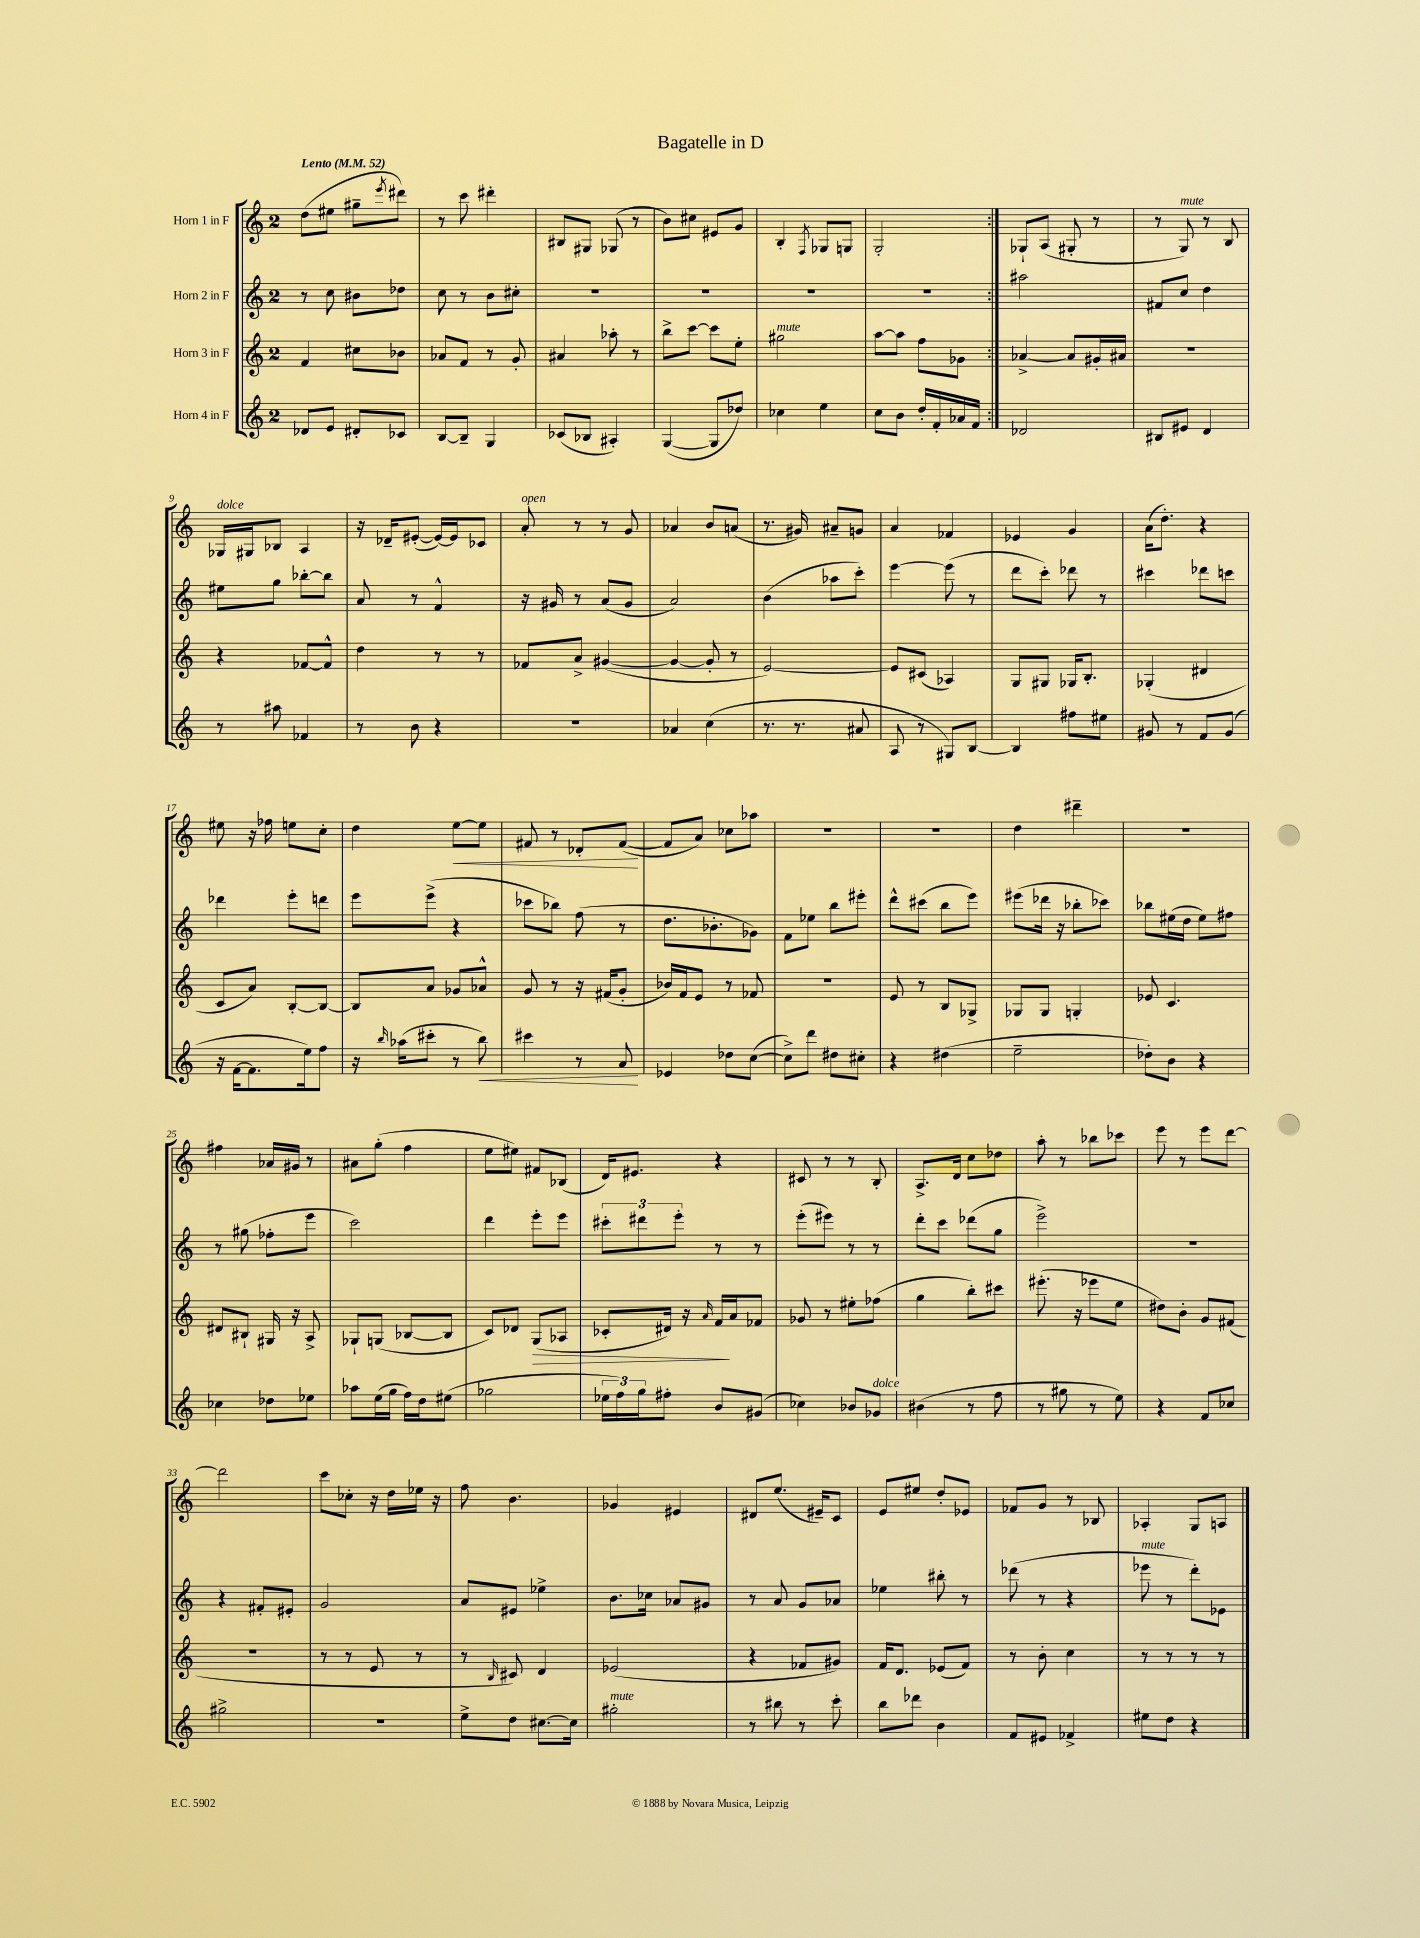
\header { title = "Bagatelle in D" }
<<
\new StaffGroup <<
\new Staff = "s0" \with { instrumentName = "Horn 1 in F" } {
    \clef treble \key c \major \once \override Staff.TimeSignature.style = #'single-digit \time 2/4 \tempo "Lento" 4 = 52
    \repeat volta 2 { d''8( eis''8 gis''8-- \acciaccatura { e'''8 } dis'''8) |
    r8 c'''8 dis'''4-. |
    bis8 gis8 ges8( r8 |
    b'8) cis''8 eis'8 g'8 |
    b4-. \acciaccatura { f8 } ges8 g8 |
    g2-. | }
    ges8-! a8( gis8-. r8 |
    r8 g8^\markup { \italic "mute" }) r8 b8 |
    ges16^\markup { \italic "dolce" } gis16 bes8 a4 |
    r16 des'16-- eis'8~-.( eis'16~) eis'16 ces'8 |
    a'8-.^\markup { \italic "open" } r8 r8 g'8 |
    aes'4 b'8 a'8( |
    r8. gis'16) ais'8-- g'8 |
    a'4 fes'4 |
    ees'4 g'4 |
    a'16( d''8.-.) r4 |
    eis''8 r16 fes''16 e''8 c''8-. |
    d''4 e''8~\< e''8 |
    fis'8 r8 des'8-. fis'8~\!( |
    fis'8 a'8) ces''8 aes''8 |
    R2 |
    R2 |
    d''4 dis'''4-- |
    r2 |
    fis''4 aes'16 gis'16 r8 |
    ais'8 g''8-.( f''4 |
    e''8 eis''8) fis'8 bes8( |
    d'16) eis'8. r4 |
    cis'8 r8 r8 b8-. |
    a8.-> d'16 c''8 des''8 |
    a''8-. r8 bes''8 ces'''8 |
    e'''8 r8 e'''8 d'''8~ |
    d'''2 |
    c'''8 ces''8-. r16 d''16 ees''16 r16 |
    f''8 b'4. |
    ges'4 eis'4 |
    dis'8 e''8.( eis'16--) c'8 |
    e'8 eis''8 d''8-. ees'8 |
    fes'8 g'8 r8 bes8 |
    aes4-. g8 a8 \bar "|." |
}
\new Staff = "s1" \with { instrumentName = "Horn 2 in F" } {
    \clef treble \key c \major \once \override Staff.TimeSignature.style = #'single-digit \time 2/4
    \repeat volta 2 { r8 c''8 bis'8 des''8 |
    c''8 r8 b'8 cis''8-. |
    R2 |
    R2 |
    R2 |
    R2 | }
    ais''2 |
    fis'8 c''8 d''4 |
    eis''8 g''8 bes''8~-. bes''8 |
    a'8 r8 f'4-^ |
    r16 gis'16 r8 a'8( gis'8 |
    a'2) |
    b'4( aes''8 c'''8-.) |
    e'''4~ e'''8( r8 |
    d'''8 c'''8-.) des'''8 r8 |
    cis'''4 des'''8 c'''8 |
    des'''4 e'''8-. d'''8 |
    e'''8 e'''8->( r4 |
    ces'''8 bes''8) f''8( r8 |
    d''8. bes'8.-. ges'8) |
    f'8 ees''8 b''8 eis'''8-. |
    d'''8-^ cis'''8( b''8 e'''8) |
    eis'''8( des'''16 r16 bes''8-. ces'''8) |
    bes''8 eis''16( d''16 eis''8) fis''8 |
    r8 gis''8( fes''8-. e'''8 |
    c'''2) |
    d'''4 e'''8-. e'''8 |
    \tuplet 3/2 { cis'''8-. dis'''8 e'''8-. } r8 r8 |
    e'''8-.( eis'''8) r8 r8 |
    d'''8-. c'''8 des'''8( g''8 |
    e'''2->) |
    r2 |
    r4 fis'8-. eis'8-. |
    g'2 |
    a'8 eis'8 ees''4-> |
    b'8. ces''16 aes'8 gis'8 |
    r8 a'8 g'8 aes'8 |
    ees''4 bis''8-. r8 |
    des'''8( r8 r4 |
    ees'''8^\markup { \italic "mute" } r8 d'''8-.) ees'8 \bar "|." |
}
\new Staff = "s2" \with { instrumentName = "Horn 3 in F" } {
    \clef treble \key c \major \once \override Staff.TimeSignature.style = #'single-digit \time 2/4
    \repeat volta 2 { f'4 cis''8 bes'8 |
    aes'8 f'8 r8 g'8-. |
    ais'4 aes''8-. r8 |
    b''8-> c'''8~ c'''8 e''8-. |
    gis''2^\markup { \italic "mute" } |
    a''8~ a''8 f''8 ges'8 | }
    aes'4~-> aes'8 gis'16-. ais'16 |
    r2 |
    r4 fes'8~ fes'8-^ |
    d''4 r8 r8 |
    fes'8 a'8-> gis'4~( |
    gis'4~ gis'8-. r8 |
    e'2~) |
    e'8 cis'8( aes4) |
    g8 gis8 ges16 b8.-. |
    ges4-.( dis'4 |
    c'8 a'8) b8~-. b8~ |
    b8 a'8 ges'8 aes'8-^ |
    g'8 r8 r16 fis'16( g'8-. |
    bes'16) f'16 e'8 r8 fes'8 |
    r2 |
    e'8 r8 b8 ges8-> |
    ges8 ges8 g4-. |
    ees'8 c'4. |
    dis'8 bis8-! gis16 r16 a8-> |
    ges8-! g8( bes8~ bes8 |
    c'8) des'8 g8\>( aes8 |
    ces'8-. dis'16) r16 \grace { a'16 } f'16\! a'16 fes'8 |
    ges'8 r8 eis''8-. fes''8( |
    g''4 b''8-.) cis'''8 |
    eis'''8.-.( r16 ees'''8 e''8 |
    dis''8) b'8-. g'8 fis'8( |
    R2 |
    r8 r8 e'8 r8 |
    r8 \grace { b16 } cis'8) d'4 |
    ees'2( |
    r4 fes'8 gis'8) |
    f'16 d'8. ees'8( f'8) |
    r8 b'8-. c''4 |
    r8 r8 r8 r8 \bar "|." |
}
\new Staff = "s3" \with { instrumentName = "Horn 4 in F" } {
    \clef treble \key c \major \once \override Staff.TimeSignature.style = #'single-digit \time 2/4
    \repeat volta 2 { des'8 e'8 dis'8-. ces'8 |
    b8~ b8-- g4 |
    ces'8( bes8 ais4-.) |
    g4~( g8 des''8) |
    ces''4 e''4 |
    c''8 b'8 d''16-. f'16-. aes'16 f'16 | }
    des'2 |
    bis8 eis'8 d'4 |
    r8 ais''8 fes'4 |
    r8 b'8 r4 |
    r2 |
    aes'4 c''4( |
    r8. r8. ais'8 |
    a8 r8 gis8) b8~ |
    b4 fis''8 eis''8 |
    gis'8 r8 f'8 gis'8( |
    r16 f'16~ f'8. e''16) f''8 |
    r16 \grace { b''16 } aes''16( cis'''8-. r8 b''8\<) |
    cis'''4 r8 a'8\! |
    ees'4 des''8 c''8~( |
    c''8->) d'''8 dis''8 cis''8-. |
    r4 dis''4( |
    e''2-- |
    des''8-.) b'8 r4 |
    ces''4 des''8 ees''8 |
    aes''8 e''16( g''16 f''16) d''16 eis''8( |
    ges''2 |
    \tuplet 3/2 { ees''16 f''16) g''16 } fis''8-. b'8 gis'8( |
    ces''4) bes'8 ges'8^\markup { \italic "dolce" } |
    bis'4( r8 f''8 |
    r8 gis''8 r8 e''8) |
    r4 f'8 ces''8 |
    gis''2-> |
    r2 |
    e''8-> d''8 cis''8.~ cis''16 |
    gis''2-.^\markup { \italic "mute" } |
    r8 bis''8 r8 c'''8-. |
    b''8 des'''8 b'4 |
    f'8 eis'8 fes'4-> |
    eis''8 d''8 r4 \bar "|." |
}
>>
>>
